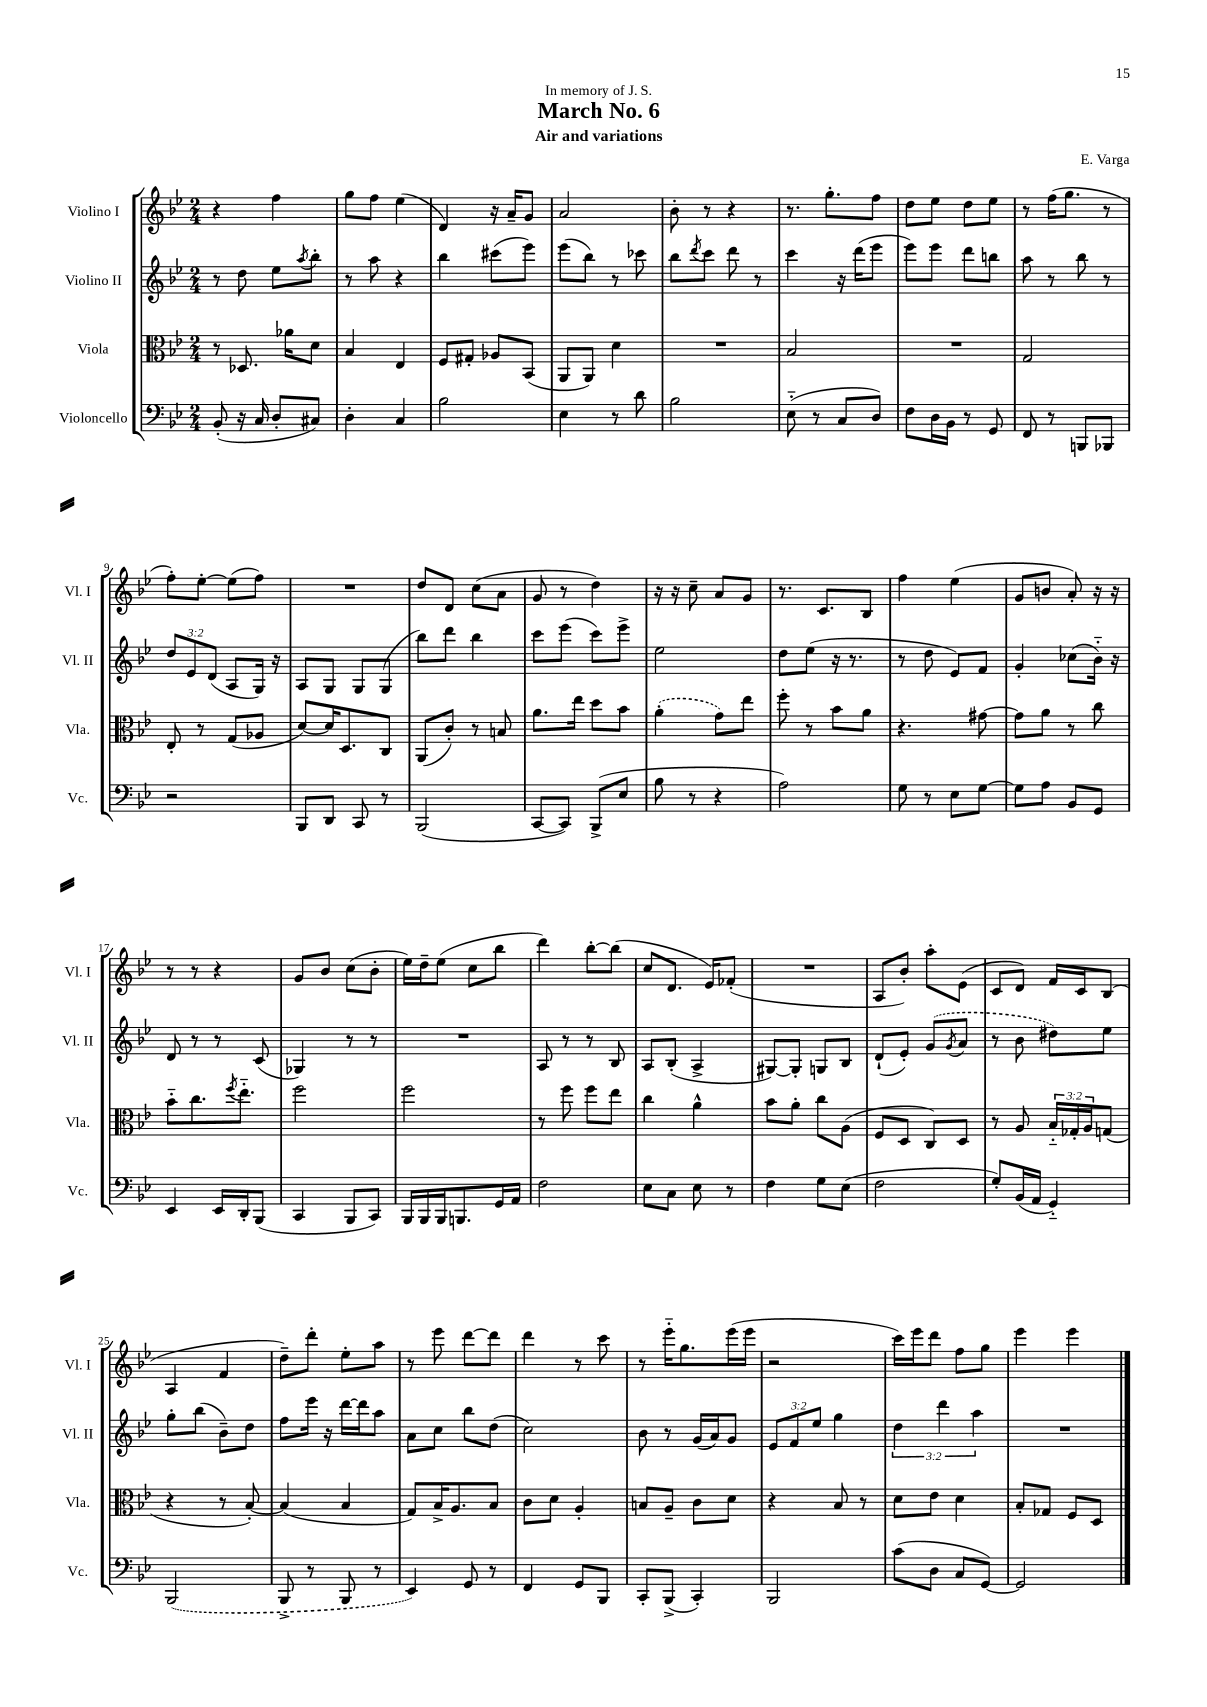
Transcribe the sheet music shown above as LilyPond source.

\header { title = "March No. 6" composer = "E. Varga" subtitle = "Air and variations" dedication = "In memory of J. S." }
<<
\new StaffGroup <<
\new Staff = "s0" \with { instrumentName = "Violino I" shortInstrumentName = "Vl. I" } {
    \clef treble \key bes \major \numericTimeSignature \time 2/4
    r4 f''4 |
    g''8 f''8 ees''4( |
    d'4) r16 a'16-- g'8 |
    a'2 |
    bes'8-. r8 r4 |
    r8. g''8.-. f''8 |
    d''8 ees''8 d''8 ees''8 |
    r8 f''16( g''8. r8 |
    f''8-.) ees''8~-. ees''8( f''8) |
    R2 |
    d''8 d'8 c''8( a'8 |
    g'8 r8 d''4) |
    r16 r16 c''8-- a'8 g'8 |
    r8. c'8. bes8 |
    f''4 ees''4( |
    g'8 b'8 a'8-.) r16 r16 |
    r8 r8 r4 |
    g'8 bes'8 c''8( bes'8-. |
    ees''16) d''16-- ees''8( c''8 bes''8 |
    d'''4) bes''8~-. bes''8( |
    c''8 d'8. ees'16) fes'8-.( |
    R2 |
    a8 bes'8-.) a''8-. ees'8( |
    c'8 d'8) f'16 c'16 bes8( |
    a4 f'4 |
    d''8--) d'''8-. ees''8-. a''8 |
    r8 ees'''8 d'''8~ d'''8 |
    d'''4 r8 c'''8 |
    r8 ees'''16-_ g''8. ees'''16( ees'''16 |
    r2 |
    c'''16) ees'''16 d'''8 f''8 g''8 |
    ees'''4 ees'''4 \bar "|." |
}
\new Staff = "s1" \with { instrumentName = "Violino II" shortInstrumentName = "Vl. II" } {
    \clef treble \key bes \major \numericTimeSignature \time 2/4 \override Staff.TupletNumber.text = #tuplet-number::calc-fraction-text
    r8 d''8 ees''8 \acciaccatura { a''8 } bes''8-. |
    r8 a''8 r4 |
    bes''4 cis'''8( ees'''8) |
    ees'''8( bes''8) r8 ces'''8 |
    bes''8 \acciaccatura { d'''8 } c'''8 d'''8 r8 |
    c'''4 r16 d'''16( ees'''8 |
    ees'''8) ees'''8 d'''8 b''8 |
    a''8 r8 bes''8 r8 |
    \tuplet 3/2 { d''8 ees'8 d'8( } a8 g16) r16 |
    a8 g8 g8 g8( |
    bes''8) d'''8 bes''4 |
    c'''8 ees'''8( c'''8) ees'''8-> |
    ees''2 |
    d''8 ees''8( r16 r8. |
    r8 d''8 ees'8) f'8 |
    g'4-. ces''8( bes'16-_) r16 |
    d'8 r8 r8 c'8( |
    ges4) r8 r8 |
    R2 |
    a8 r8 r8 bes8 |
    a8 bes8-.( a4-> |
    gis8~) gis8-. g8 bes8 |
    d'8-!( ees'8-.) \once \slurDashed g'8( \acciaccatura { g'8 } a'8 |
    r8 bes'8 dis''8) ees''8 |
    g''8-. bes''8( bes'8--) d''8 |
    f''8 ees'''16 r16 d'''16~ d'''16 a''8 |
    a'8 c''8 bes''8 d''8( |
    c''2) |
    bes'8 r8 g'16( a'16) g'8 |
    \tuplet 3/2 { ees'8 f'8 ees''8 } g''4 |
    \tuplet 3/2 { d''4 d'''4 a''4 } |
    R2 \bar "|." |
}
\new Staff = "s2" \with { instrumentName = "Viola" shortInstrumentName = "Vla." } {
    \clef alto \key bes \major \numericTimeSignature \time 2/4 \override Staff.TupletNumber.text = #tuplet-number::calc-fraction-text
    r8 des8. aes'16 d'8 |
    bes4 ees4 |
    f8 gis8-. aes8 bes,8( |
    a,8 a,8) d'4 |
    R2 |
    bes2 |
    R2 |
    g2 |
    ees8-. r8 g8( aes8 |
    d'8~) d'16 d8. c8 |
    a,8( c'8-.) r8 b8 |
    a'8. ees''16 d''8 bes'8 |
    \once \slurDashed a'4-.( g'8) ees''8 |
    f''8-. r8 bes'8 a'8 |
    r4. gis'8~ |
    gis'8 a'8 r8 c''8 |
    bes'8-_ c''8. \acciaccatura { f''8 } ees''8.-_ |
    f''2 |
    f''2 |
    r8 f''8 f''8 ees''8 |
    c''4 a'4-^ |
    bes'8 a'8-. c''8 a8( |
    f8 d8 c8) d8 |
    r8 a8 \tuplet 3/2 { bes16-_ ges16-. a16 } g8( |
    r4 r8 bes8~-.) |
    bes4( bes4 |
    g8) bes16-> a8. bes8 |
    c'8 d'8 a4-. |
    b8 a8-- c'8 d'8 |
    r4 bes8 r8 |
    d'8 ees'8 d'4 |
    bes8-. ges8 f8 d8 \bar "|." |
}
\new Staff = "s3" \with { instrumentName = "Violoncello" shortInstrumentName = "Vc." } {
    \clef bass \key bes \major \numericTimeSignature \time 2/4
    bes,8-.( r16 c16 d8-. cis8) |
    d4-. c4 |
    bes2 |
    ees4 r8 d'8 |
    bes2 |
    ees8-_( r8 c8 d8) |
    f8 d16 bes,16 r8 g,8 |
    f,8 r8 b,,8 bes,,8 |
    r2 |
    bes,,8 d,8 c,8 r8 |
    bes,,2( |
    c,8~ c,8) bes,,8->( ees8 |
    bes8 r8 r4 |
    a2) |
    g8 r8 ees8 g8~ |
    g8 a8 bes,8 g,8 |
    ees,4 ees,16 d,16-. bes,,8( |
    c,4 bes,,8 c,8) |
    bes,,16 bes,,16 bes,,16 b,,8. g,16 a,16 |
    f2 |
    ees8 c8 ees8 r8 |
    f4 g8 ees8( |
    f2 |
    g8-.) bes,16( a,16 g,4-_) |
    \once \slurDashed bes,,2( |
    bes,,8-> r8 bes,,8 r8 |
    ees,4) g,8 r8 |
    f,4 g,8 bes,,8 |
    c,8-. bes,,8->( c,4-.) |
    bes,,2 |
    c'8( d8 c8 g,8~) |
    g,2 \bar "|." |
}
>>
>>
